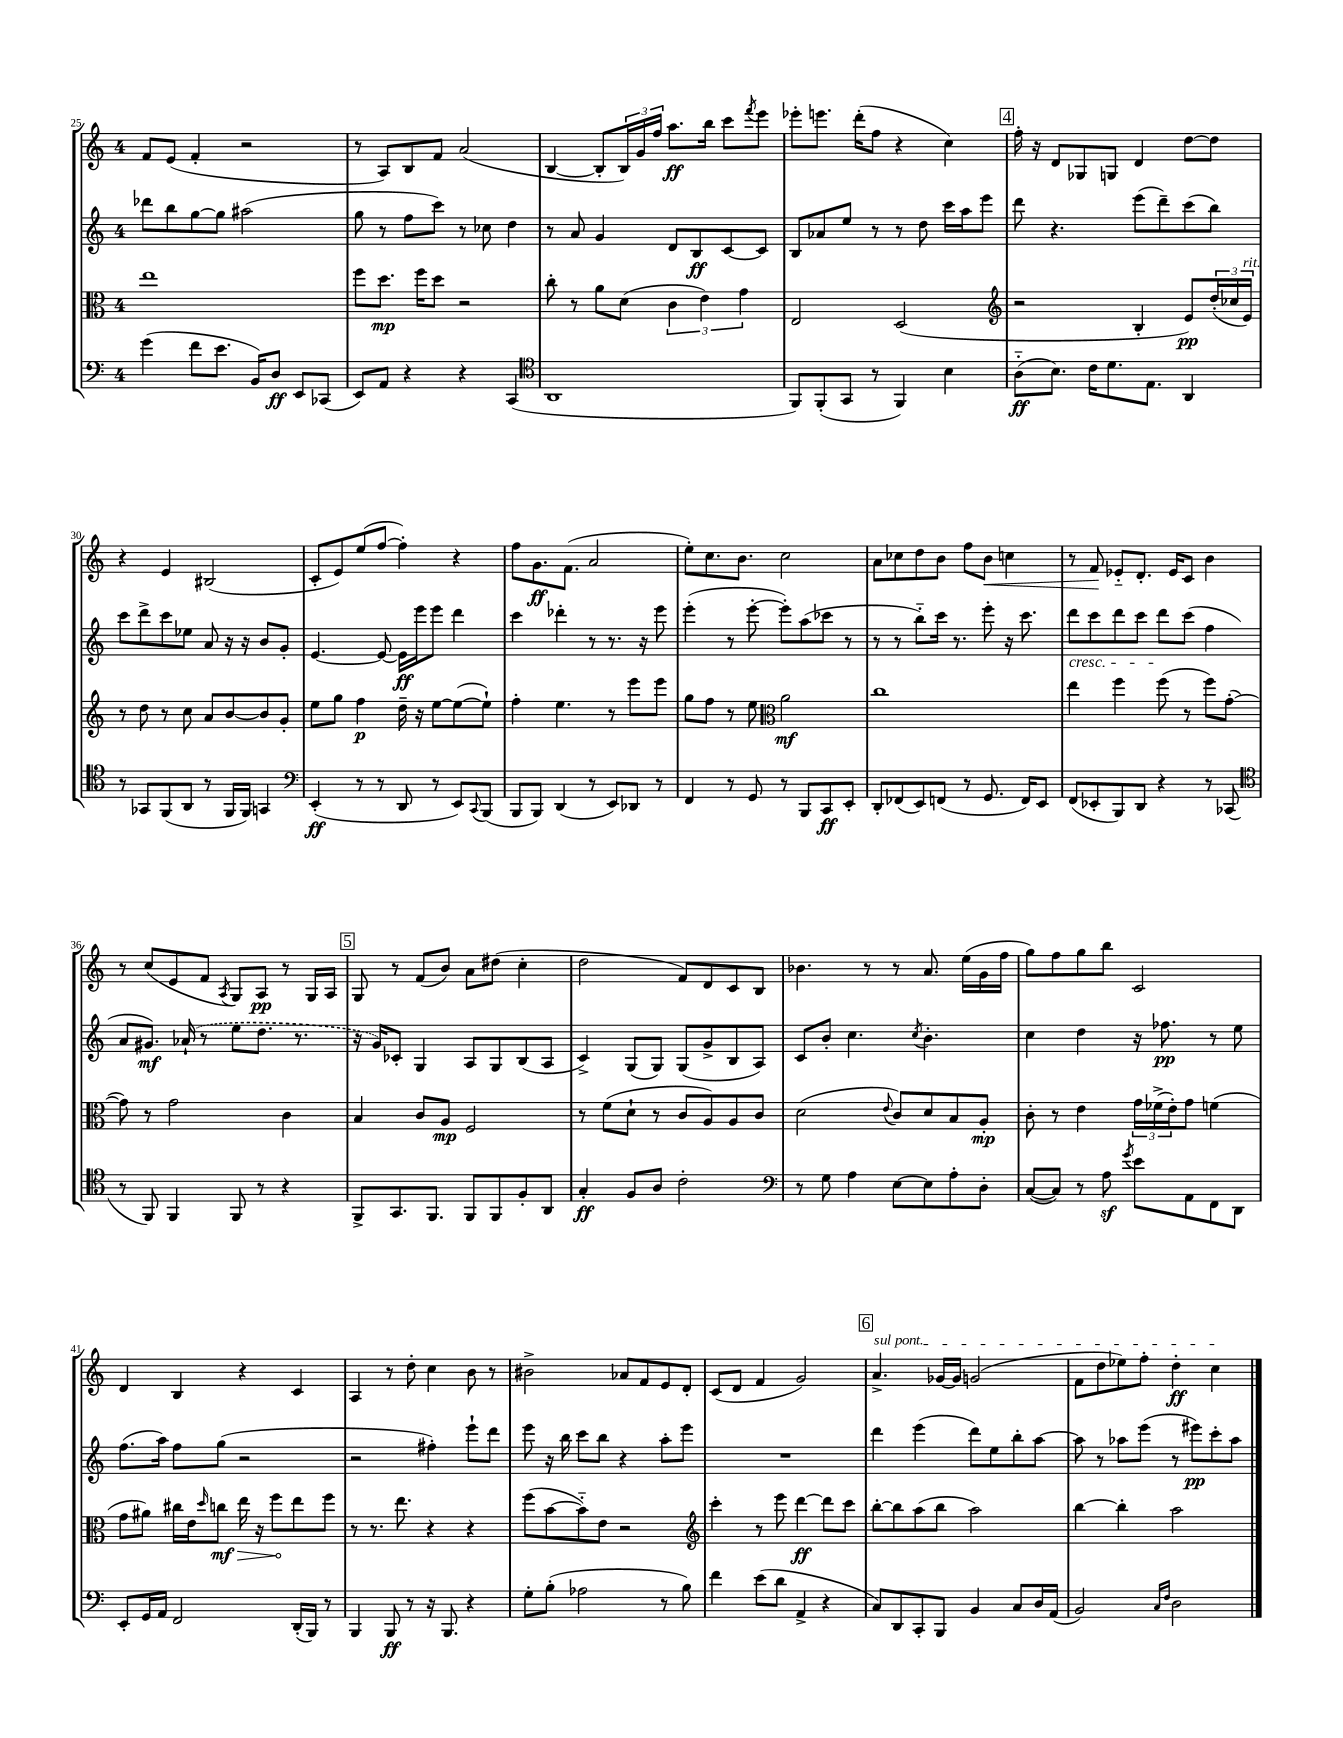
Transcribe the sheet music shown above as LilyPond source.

<<
\new StaffGroup <<
\new Staff = "s0" {
    \clef treble \key c \major \once \override Staff.TimeSignature.style = #'single-digit \time 4/4
    f'8 e'8( f'4-. r2 |
    r8 a8) b8 f'8 a'2( |
    b4~ b8-. \tuplet 3/2 { b16) g'16 f''16 } a''8.\ff b''16 c'''8 \acciaccatura { f'''8 } e'''8 |
    ees'''8-. e'''8. d'''16-.( f''8 r4 c''4) |
    \mark \markup { \box "4" } f''16-. r16 d'8 ges8 g8 d'4 d''8~ d''8 |
    r4 e'4 bis2( |
    c'8-. e'8) e''8( f''8~ f''4-.) r4 |
    f''8 g'8.\ff f'8.( a'2 |
    e''8-.) c''8. b'8. c''2 |
    a'8 ces''8 d''8 b'8 f''8 b'8\< c''4 |
    r8 f'8\! ees'8-_ d'8.-. ees'16 c'8 b'4 |
    r8 c''8( e'8 f'8 \acciaccatura { a8 } g8) a8\pp r8 g16 a16 |
    \mark \markup { \box "5" } g8 r8 f'8( b'8) a'8 dis''8( c''4-. |
    d''2 f'8) d'8 c'8 b8 |
    bes'4. r8 r8 a'8. e''16( g'16 f''16 |
    g''8) f''8 g''8 b''8 c'2 |
    d'4 b4 r4 c'4 |
    a4 r8 d''8-. c''4 b'8 r8 |
    bis'2-> aes'8 f'8 e'8 d'8-. |
    c'8( d'8 f'4 g'2) |
    \mark \markup { \box "6" } \once \override TextSpanner.bound-details.left.text = \markup { \italic "sul pont." } a'4.->\startTextSpan ges'16~ ges'16 g'2( |
    f'8 d''8 ees''8) f''8-. d''4-.\ff c''4\stopTextSpan \bar "|." |
}
\new Staff = "s1" {
    \clef treble \key c \major \once \override Staff.TimeSignature.style = #'single-digit \time 4/4
    des'''8 b''8 g''8~ g''8 ais''2( |
    g''8 r8 f''8 c'''8) r8 ces''8 d''4 |
    r8 a'8 g'4 d'8 b8\ff c'8~ c'8 |
    b8 aes'8 e''8 r8 r8 d''8 c'''16 a''16 e'''8 |
    \mark \markup { \box "4" } d'''8 r4. e'''8( d'''8--) c'''8( b''8) |
    c'''8 d'''8-> c'''8 ees''8 a'8 r16 r16 b'8 g'8-. |
    e'4.~ e'8~ e'16\ff e'''16 e'''8 d'''4 |
    c'''4 des'''4-. r8 r8. r16 e'''8 |
    e'''4-.( r8 e'''8~-. e'''8-.) a''8( ces'''8 r8 |
    r8 r8 b''8-_) c'''16 r8. e'''8-. r16 c'''8. |
    d'''8\cresc c'''8 d'''8 c'''8 d'''8\! c'''8( f''4 |
    a'8 gis'8.\mf) \once \slurDashed aes'16-!( r8 e''8 d''8. r8. |
    \mark \markup { \box "5" } r16 g'16) ces'8-. g4 a8 g8 b8( a8 |
    c'4->) g8( g8) g8( g'8-> b8 a8) |
    c'8 b'8-. c''4. \acciaccatura { c''8 } b'4.-. |
    c''4 d''4 r16 fes''8.\pp r8 e''8 |
    f''8.( a''16) f''8 g''8( r2 |
    r2 fis''4-.) e'''8-! d'''8 |
    e'''8 r16 b''16 c'''8 b''8 r4 a''8-. e'''8 |
    R1 |
    \mark \markup { \box "6" } d'''4 e'''4( d'''8) e''8 b''8-. a''8~ |
    a''8 r8 aes''8 e'''8( r8 eis'''8\pp) c'''8-. aes''8 \bar "|." |
}
\new Staff = "s2" {
    \clef alto \key c \major \once \override Staff.TimeSignature.style = #'single-digit \time 4/4
    e''1 |
    f''8 d''8.\mp f''16 d''8 r2 |
    c''8-. r8 a'8 d'8( \tuplet 3/2 { c'4 e'4) g'4 } |
    e2 d2( |
    \mark \markup { \box "4" } \clef treble r2 b4-. e'8\pp) \tuplet 3/2 { d''16-.( ces''16 e'16^\markup { \italic "rit." }) } |
    r8 d''8 r8 c''8 a'8 b'8~ b'8 g'8-. |
    e''8 g''8 f''4\p d''16-- r16 e''8~ e''8~( e''8-!) |
    f''4-. e''4. r8 e'''8 e'''8 |
    g''8 f''8 r8 e''8 \clef alto a'2\mf |
    c''1 |
    e''4 f''4 f''8( r8 f''8) g'8~-.( |
    g'8) r8 g'2 c'4 |
    \mark \markup { \box "5" } b4 c'8 a8\mp f2 |
    r8 f'8( d'8-! r8 c'8 a8) a8 c'8 |
    d'2( \appoggiatura { e'8 } c'8) d'8 b8 a8-.\mp |
    c'8-. r8 e'4 \tuplet 3/2 { g'16 fes'16->( e'16-.) } g'8 f'4( |
    g'8 ais'8) cis''16 e'16 \grace { d''16 } \once \override Hairpin.circled-tip = ##t c''8\mf\> e''16 r16 f''8\! e''8 f''8 |
    r8 r8. e''8. r4 r4 |
    f''8( b'8~ b'8-_) e'8 r2 |
    \clef treble c'''4-. r8 e'''8 d'''4~\ff d'''8 c'''8 |
    \mark \markup { \box "6" } b''8~-. b''8 a''8( b''8 a''2) |
    b''4~ b''4-. a''2 \bar "|." |
}
\new Staff = "s3" {
    \clef bass \key c \major \once \override Staff.TimeSignature.style = #'single-digit \time 4/4
    g'4( f'8 e'8. b,16) d8\ff e,8 ces,8( |
    e,8) a,8 r4 r4 c,4( |
    \clef tenor a,1 |
    f,8) f,8-.( g,8 r8 f,4) b4 |
    \mark \markup { \box "4" } a8-_\ff( b8.) c'16 d'8. e8. a,4 |
    r8 ges,8 f,8( a,8 r8 f,16 f,16) g,4 |
    \clef bass e,4-.\ff( r8 r8 d,8 r8 e,8) \appoggiatura { c,8 } b,,8( |
    b,,8 b,,8) d,4( r8 e,8) des,8 r8 |
    f,4 r8 g,8 r8 b,,8 c,8\ff e,8-. |
    d,8-. fes,8( e,8) f,8( r8 g,8. f,16) e,8 |
    f,8( ees,8-. b,,8) d,8 r4 r8 ces,8( |
    \clef tenor r8 f,8) f,4 f,8 r8 r4 |
    \mark \markup { \box "5" } f,8-> g,8. f,8. f,8 f,8 f8-. a,8 |
    g4-.\ff f8 a8 c'2-. |
    \clef bass r8 g8 a4 e8~ e8 a8-. d8-. |
    c8~( c8) r8 a8\sf \acciaccatura { g'8 } e'8 a,8 f,8 d,8 |
    e,8-. g,16 a,16 f,2 d,16-.( b,,16) r8 |
    b,,4 b,,8\ff r8 r16 b,,8. r4 |
    g8-. b8-.( aes2 r8 b8) |
    f'4 e'8( d'8 a,4-> r4 |
    \mark \markup { \box "6" } c8) d,8 c,8-. b,,8 b,4 c8 d16 a,16( |
    b,2) \grace { c16 f16 } d2 \bar "|." |
}
>>
>>
\layout { \context { \Score currentBarNumber = #25 } }
